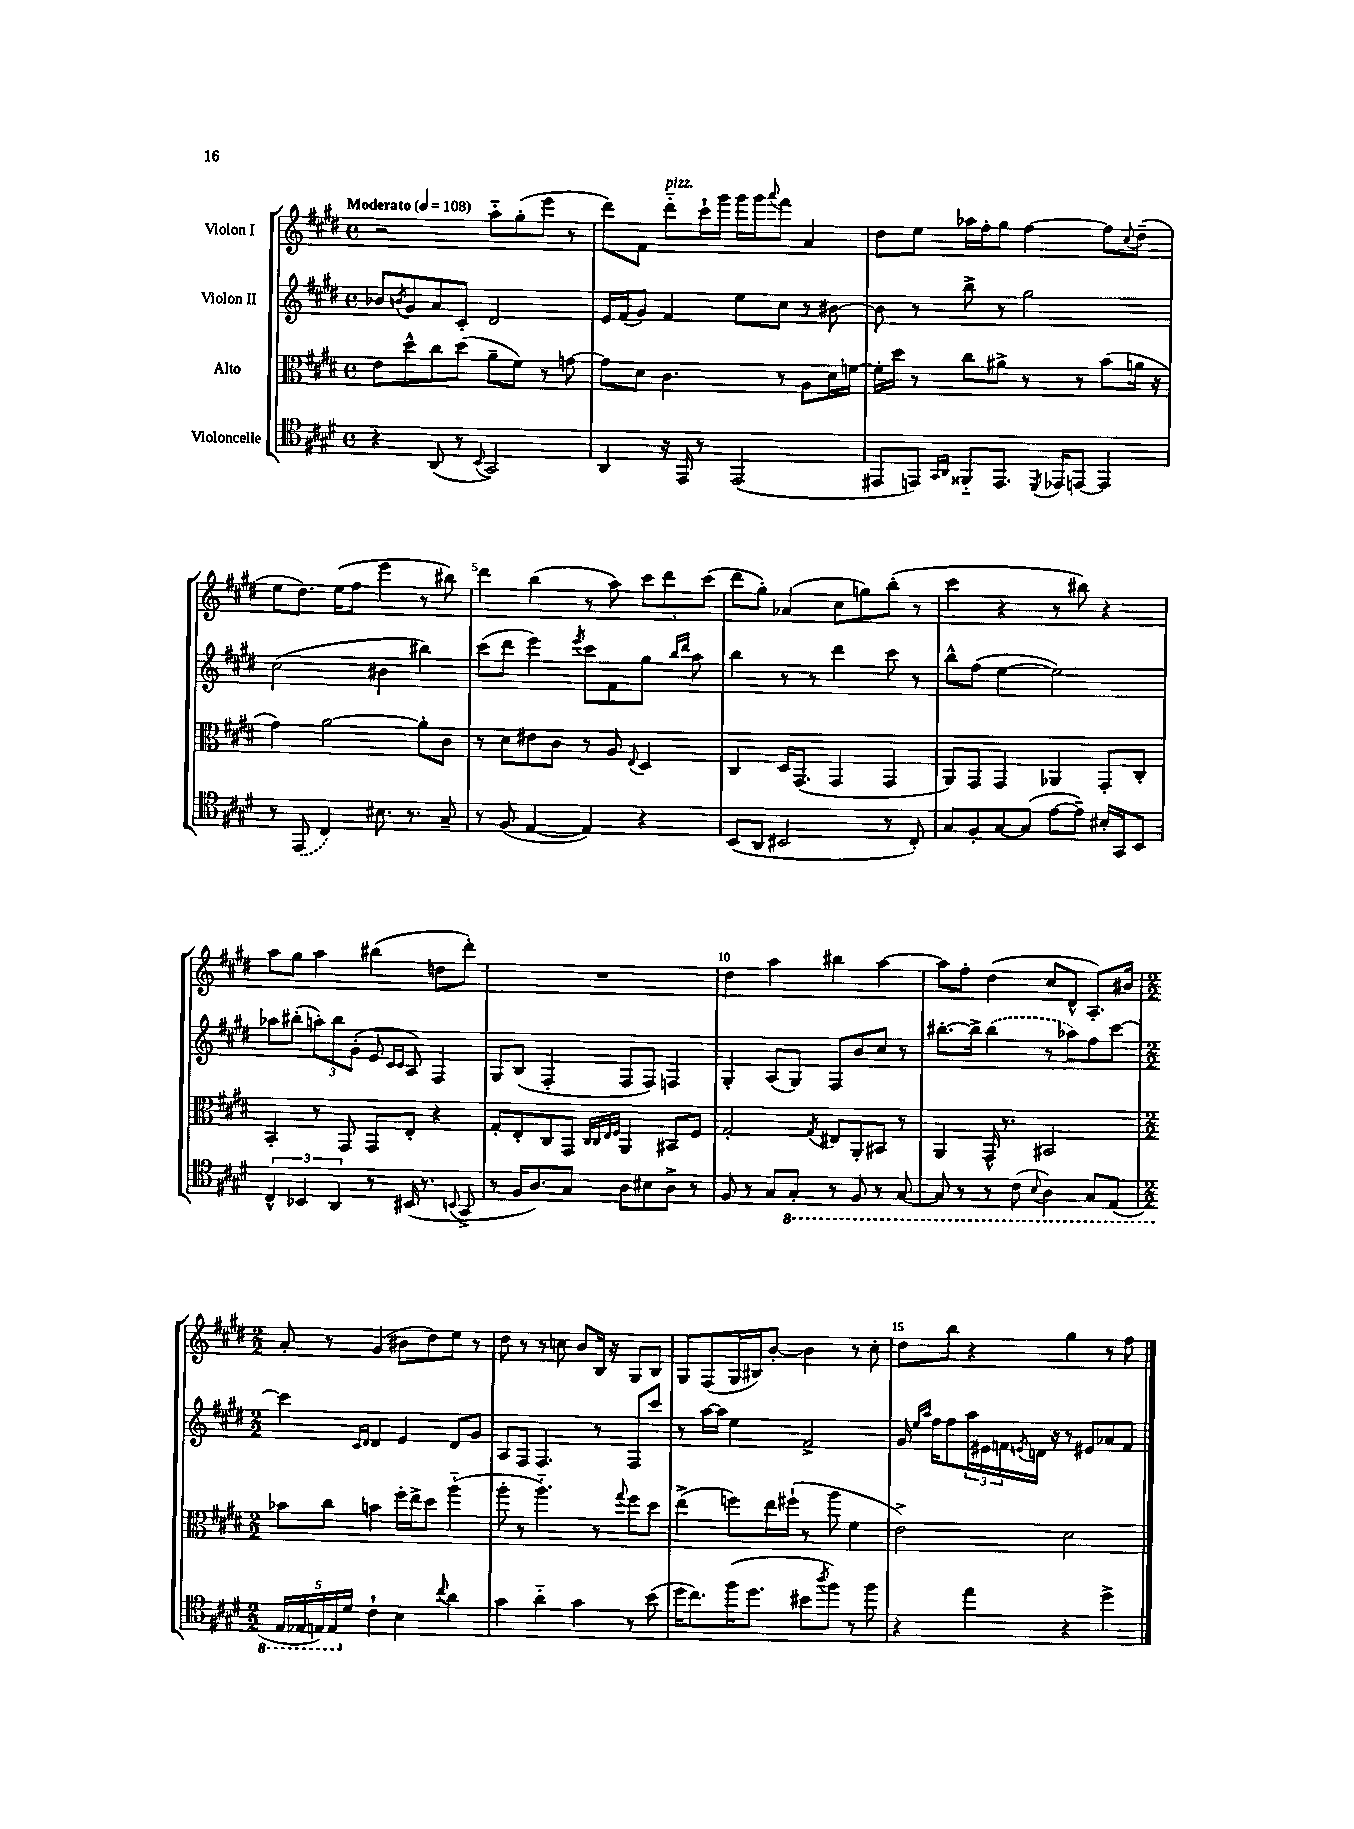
<<
\new StaffGroup <<
\new Staff = "s0" \with { instrumentName = "Violon I" } {
    \clef treble \key e \major \defaultTimeSignature \time 4/4 \tempo "Moderato" 4 = 108
    r2 a''8-_ gis''8-.( e'''8 r8 |
    dis'''8) fis'8 dis'''8-_^\markup { \italic "pizz." } cis'''16-! gis'''16 gis'''16 gis'''16 \appoggiatura { a'''8 } fis'''8 a'4 |
    dis''8 e''8 aes''16 fis''16-. gis''8 fis''4~ fis''8 \appoggiatura { cis''8 } dis''8--( |
    e''8 dis''8.) e''16( fis''8 e'''4 r8 bis''8) |
    dis'''4 b''4( r8 a''8) \tuplet 3/2 { cis'''8 dis'''8 cis'''8( } |
    dis'''8 gis''8-.) aes'4( cis''8 g''8) b''8-.( r8 |
    cis'''4 r4 r8 bis''8) r4 |
    a''8 gis''8 a''4 bis''4( d''8 dis'''8-.) |
    R1 |
    dis''4 a''4 bis''4 a''4~ |
    a''8 fis''8-. dis''4( cis''8 dis'8-^ a8.-.) bis'16 |
    \numericTimeSignature \time 2/2 a'8-. r8 gis'4( bis'8 dis''8) e''8 r8 |
    dis''8 r8 r8 c''8 b'8 b16 r16 gis8 b8 |
    gis8 fis8( gis16 bis16) b'8~-. b'4 r8 cis''8-. |
    dis''8 b''8 r4 gis''4 r8 fis''8 \bar "|." |
}
\new Staff = "s1" \with { instrumentName = "Violon II" } {
    \clef treble \key e \major \defaultTimeSignature \time 4/4
    bes'8 \acciaccatura { b'8 } gis'8 a'8 cis'8-. dis'2 |
    e'16 fis'16( gis'8) fis'4 e''8 cis''8 r8 bis'8~ |
    bis'8 r8 b''8-> r8 gis''2 |
    cis''2( bis'4 bis''4) |
    cis'''8( dis'''8 e'''4) \acciaccatura { e'''8 } cis'''8 fis'8 gis''8 \grace { b''16 dis'''16 } a''8 |
    b''4 r8 r8 dis'''4 cis'''8 r8 |
    b''8-^ fis''8( e''4~ e''2) |
    aes''8 bis''8-.( \tuplet 3/2 { a''8-.) bis''8 gis'8-.( } e'8 \grace { cis'16 cis'16 } a8) fis4 |
    gis8 b8( fis4-. fis8 fis8) f4 |
    gis4-. a8( gis8) fis8 b'8 cis''8 r8 |
    bis''8.~-. bis''16-> \once \slurDashed bis''4( r8 aes''8) fis''8 cis'''8~ |
    \numericTimeSignature \time 2/2 cis'''4 \grace { cis'16 dis'16 } dis'4 e'4 dis'8 gis'8 |
    a8 fis8 fis4. r8 fis8 cis'''8 |
    r8 a''16~ a''16 e''4 fis'2-> |
    gis'16 \grace { e''16 a''16 } fis''16 fis''8 \tuplet 3/2 { a''16 eis'16 f'16 } \acciaccatura { e'8 } d'16 r16 r8 eis'8 aes'8 f'8 \bar "|." |
}
\new Staff = "s2" \with { instrumentName = "Alto" } {
    \clef alto \key e \major \defaultTimeSignature \time 4/4
    e'8 dis''8-^ cis''8 dis''8( a'8-- fis'8) r8 g'8~ |
    g'8 dis'8 cis'4. r8 a8 dis'16 f'16~ |
    f'16-. dis''16 r8 cis''8 ais'8-> r8 r8 b'8( a'16 r16 |
    gis'4) a'2~ a'8-. cis'8 |
    r8 dis'8 eis'8 cis'8 r8 a8 \appoggiatura { e8 } dis4 |
    cis4 dis16 gis,8.( gis,4 gis,4 |
    a,8) gis,8 gis,4 aes,4 gis,8-. cis8-. |
    b,4-. r8 gis,8 gis,8 e8-. r4 |
    gis8-. e8-. cis8 gis,8 \grace { cis32 cis32 e32 fis32 } a,4 bis,8 fis8 |
    gis2-. \acciaccatura { gis8 } eis8 a,8-. bis,8 r8 |
    a,4 gis,16-^ r8. bis,2 |
    \numericTimeSignature \time 2/2 bes'8 cis''8 b'4 fis''16-. e''16-> dis''8 a''4-_( |
    a''8-. r8 a''4.-_) r8 \appoggiatura { gis''8 } fis''8 dis''8 |
    e''4->( f''8) e''16 fis''16-!( r8 a''8 fis'4 |
    e'2->) dis'2 \bar "|." |
}
\new Staff = "s3" \with { instrumentName = "Violoncelle" } {
    \clef tenor \key e \major \defaultTimeSignature \time 4/4
    r4 a,8( r8 \appoggiatura { b,8 } gis,2) |
    a,4 r16 e,16 r8 e,2( |
    eis,8 e,8) \grace { gis,16 a,16 } fisis,8-_ e,8. \acciaccatura { dis,8 } ees,16 e,8~ e,4 |
    r8 \once \slurDashed e,8( cis4) bis8. r8. gis8-- |
    r8 fis8( e4~ e4) r4 |
    b,8( a,8 bis,2 r8 cis8-.) |
    gis8 fis8-. gis8~ gis8( e'8~ e'8--) bis16-. gis,16 b,8 |
    \tuplet 3/2 { cis4-^ bes,4 a,4 } r8 bis,16( r8. \appoggiatura { b,8 } gis,8-> |
    r8 fis16 a8.) gis8 a8 bis8 a8-> r8 |
    fis8 r8 gis8 \ottava #-1 gis,8-. r8 fis,8 r8 gis,8~ |
    gis,8 r8 r8 cis8( \appoggiatura { b,8 } a,4) gis,8 e,8( |
    \numericTimeSignature \time 2/2 \tuplet 5/4 { e,16 ees,16 e,16) e,16 \ottava #0 dis'16 } cis'4-! b4 \appoggiatura { cis''8 } a'4 |
    gis'4 a'4-_ gis'4 r8 b'8( |
    dis''16 cis''8.) fis''16( dis''8. bis'8 \acciaccatura { a''8 } fis''8) r8 fis''8 |
    r4 e''4 r4 dis''4-> \bar "|." |
}
>>
>>
\layout { \context { \Score \override BarNumber.break-visibility = ##(#f #t #t) barNumberVisibility = #(every-nth-bar-number-visible 5) } }
